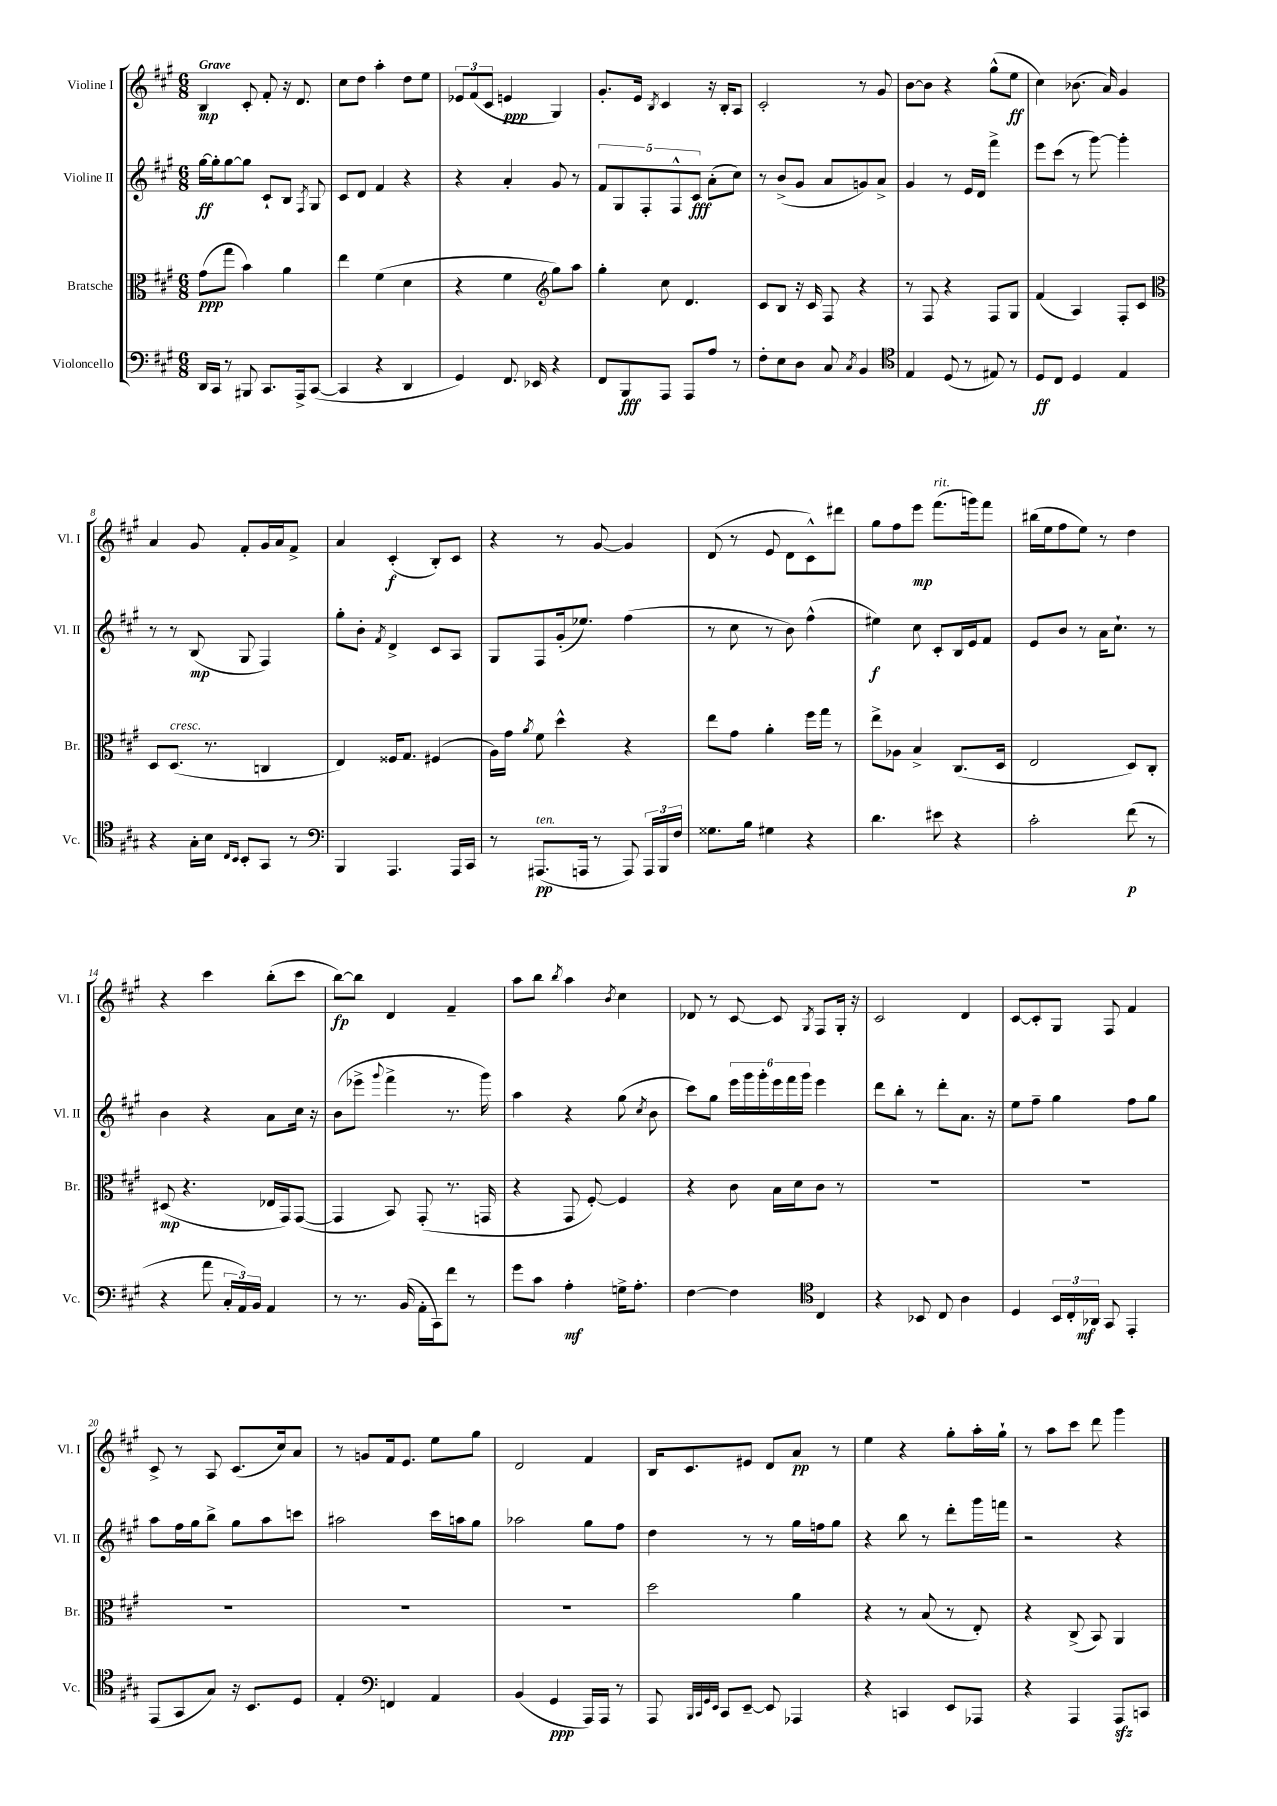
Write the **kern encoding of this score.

**kern	**dynam	**kern	**dynam	**kern	**dynam	**kern	**dynam
*part4	*part4	*part3	*part3	*part2	*part2	*part1	*part1
*staff4	*staff4	*staff3	*staff3	*staff2	*staff2	*staff1	*staff1
*I"Violoncello	*	*I"Bratsche	*	*I"Violine II	*	*I"Violine I	*
*I'Vc.	*	*I'Br.	*	*I'Vl. II	*	*I'Vl. I	*
*clefF4	*	*clefC3	*	*clefG2	*	*clefG2	*
*k[f#c#g#]	*	*k[f#c#g#]	*	*k[f#c#g#]	*	*k[f#c#g#]	*
*M6/8	*	*M6/8	*	*M6/8	*	*M6/8	*
=1	=1	=1	=1	=1	=1	=1	=1
!	!	!	!	!	!	!LO:TX:a:B:t=Grave	!
16DD/LL	.	(8g#\L	ppp	[16gg#\LL	ff	4B/	mp
16CC#/JJ	.	.	.	16gg#'\J]	.	.	.
8r	.	8gg#\J	.	[8gg#\	.	.	.
8BBB#X/	.	4b\)	.	8gg#\J]	.	8c#'/	.
8.CC#/L	.	.	.	8c#`/L	.	8f#'/	.
.	.	4a\	.	8B/J	.	16r	.
16AAA^/k	.	.	.	.	.	8.d/	.
.	.	.	.	8qF#/	.	.	.
([8CC#/J	.	.	.	8G#/	.	.	.
=2	=2	=2	=2	=2	=2	=2	=2
4CC#/]	.	4ee\	.	8c#/L	.	8cc#\L	.
.	.	.	.	8d/J	.	8dd\J	.
4r	.	(4f#\	.	4f#/	.	4aa'\	.
4DD/	.	4d\	.	4r	.	8dd\L	.
.	.	.	.	.	.	8ee\J	.
=3	=3	=3	=3	=3	=3	=3	=3
4GG#/)	.	4r	.	4r	.	12e-X/L	.
.	.	.	.	.	.	(12f#/	.
.	.	.	.	.	.	12c#/J	.
8.FF#/	.	4f#\	.	4a'/	.	4en/	ppp
16EE-X/	.	.	.	.	.	.	.
*	*	*clefG2	*	*	*	*	*
4r	.	8gg#\L)	.	8g#/	.	4G#/)	.
.	.	8aa\J	.	8r	.	.	.
=4	=4	=4	=4	=4	=4	=4	=4
8FF#/L	.	4gg#'\	.	10f#/L	.	8.g#'/L	.
.	.	.	.	10G#/	.	.	.
8BBB/	fff	.	.	.	.	.	.
.	.	.	.	.	.	16e/Jk	.
.	.	.	.	10F#'/	.	.	.
.	.	.	.	.	.	8qB/	.
8AAA/J	.	8cc#\	.	.	.	4c#/	.
.	.	.	.	10F#^^/	.	.	.
8AAA/L	.	4.d/	.	.	.	.	.
.	.	.	.	10c#/J	fff	.	.
8A/J	.	.	.	(8a'\L	.	16r	.
.	.	.	.	.	.	16B'/KL	.
8r	.	.	.	8cc#\J)	.	8A/J	.
=5	=5	=5	=5	=5	=5	=5	=5
8F#'\L	.	8c#/L	.	8r	.	2c#'/	.
8E\	.	8B/J	.	(8b^/L	.	.	.
8D\J	.	16r	.	8g#/J	.	.	.
.	.	16c#/	.	.	.	.	.
8C#/	.	8F#/	.	8a/L	.	.	.
8qC#/	.	.	.	.	.	.	.
4BB/	.	4r	.	8gn/)	.	8r	.
.	.	.	.	8a^/J	.	8g#/	.
=6	=6	=6	=6	=6	=6	=6	=6
*clefC4	*	*	*	*	*	*	*
4E/	.	8r	.	4g#/	.	[8b\L	.
.	.	8F#/	.	.	.	8b\J]	.
(8D/	.	4r	.	8r	.	4r	.
8r	.	.	.	16e/LL	.	.	.
.	.	.	.	16d/JJ	.	.	.
8E#X/)	.	8F#/L	.	4fff#^\	.	(8gg#^^\L	.
8r	.	8G#/J	.	.	.	8ee\J	ff
=7	=7	=7	=7	=7	=7	=7	=7
8D/L	ff	(4f#/	.	8eee\L	.	4cc#\)	.
8C#/J	.	.	.	(8ccc#\J	.	.	.
4D/	.	4A/)	.	8r	.	(8.b-X\	.
.	.	.	.	[8ggg#\)	.	.	.
.	.	.	.	.	.	16a/)	.
4E/	.	8F#'/L	.	4ggg#'\]	.	4g#/	.
.	.	8c#/J	.	.	.	.	.
!!LO:LB:g=z
=8	=8	=8	=8	=8	=8	=8	=8
*	*	*clefC3	*	*	*	*	*
4r	.	8D/L	.	8r	.	4a/	.
!	!	!LO:TX:a:i:t=cresc.	!	!	!	!	!
.	.	(8.D/J	.	8r	.	.	.
16G#'\LL	.	.	.	(8B/	mp	8g#/	.
16B\JJ	.	8.r	.	.	.	.	.
16qqC#/LL	.	.	.	.	.	.	.
16qqBB/JJ	.	.	.	.	.	.	.
8BB'/L	.	.	.	8G#/	.	8f#'/L	.
8GG#/J	.	4Cn/	.	4F#/)	.	16g#/L	.
.	.	.	.	.	.	16a/J	.
8r	.	.	.	.	.	8f#^/J	.
=9	=9	=9	=9	=9	=9	=9	=9
*clefF4	*	*	*	*	*	*	*
4BBB/	.	4E/)	.	8gg#'\L	.	4a/	.
.	.	.	.	8b'\J	.	.	.
.	.	.	.	8qf#/	.	.	.
4.AAA/	.	16F##X/KL	.	4d^/	.	(4c#'/	f
.	.	8.G#/J	.	.	.	.	.
.	.	(4F#X/	.	8c#/L	.	8B'/L)	.
16AAA/LL	.	.	.	8A/J	.	8c#/J	.
16CC#/JJ	.	.	.	.	.	.	.
=10	=10	=10	=10	=10	=10	=10	=10
8r	.	16A\LL)	.	8G#/L	.	4r	.
.	.	16g#\JJ	.	.	.	.	.
.	.	8qa/	.	.	.	.	.
!LO:TX:a:i:t=ten.	!	!	!	!	!	!	!
(8.AAA#X/L	pp	8f#\	.	8F#/	.	.	.
.	.	4dd^^\	.	(16g#'/k	.	8r	.
16AAAn/Jk	.	.	.	8.ee-X/J)	.	.	.
8r	.	.	.	.	.	[8g#/	.
8AAA/)	.	4r	.	(4ff#\	.	4g#/]	.
24AAA/LL	.	.	.	.	.	.	.
24BBB/	.	.	.	.	.	.	.
24F#/JJ	.	.	.	.	.	.	.
=11	=11	=11	=11	=11	=11	=11	=11
8.G##X\L	.	8ee\L	.	8r	.	(8d/	.
.	.	8g#\J	.	8cc#\	.	8r	.
16B\Jk	.	.	.	.	.	.	.
4G#X\	.	4a'\	.	8r	.	8e/	.
.	.	.	.	8b\)	.	8d\L	.
4r	.	16ff#\LL	.	(4ff#^^\	.	8c#^^\)	.
.	.	16gg#\JJ	.	.	.	.	.
.	.	8r	.	.	.	8ddd#X\J	.
=12	=12	=12	=12	=12	=12	=12	=12
4.d\	.	8ee^\L	.	4ee#X\)	f	8gg#\L	.
.	.	8A-X\J	.	.	.	8ff#\	.
.	.	4B^/	.	8cc#\	.	8eee\J	mp
!	!	!	!	!	!	!LO:TX:a:i:t=rit.	!
8e#X\	.	.	.	8c#'/L	.	(8.fff#\L	.
4r	.	(8.C#/L	.	16B/L	.	.	.
.	.	.	.	16e/J	.	16gggn\k)	.
.	.	.	.	8f#/J	.	8fff#\J	.
.	.	16D/Jk	.	.	.	.	.
=13	=13	=13	=13	=13	=13	=13	=13
2c#'\	.	2E/	.	8e/L	.	(16bb#X\LL	.
.	.	.	.	.	.	16ee\J	.
.	.	.	.	8b/J	.	8ff#\	.
.	.	.	.	8r	.	8ee\J)	.
.	.	.	.	16a\KL	.	8r	.
.	.	.	.	8.cc#`\J	.	.	.
(8f#\	p	8D/L)	.	.	.	4dd\	.
8r	.	8C#'/J	.	8r	.	.	.
!!LO:LB:g=z
=14	=14	=14	=14	=14	=14	=14	=14
4r	.	(8D#X/	mp	4b\	.	4r	.
.	.	4.r	.	.	.	.	.
8a\	.	.	.	4r	.	4ccc#\	.
24C#'/LL	.	.	.	.	.	.	.
24AA/)	.	.	.	.	.	.	.
24BB/JJ	.	.	.	.	.	.	.
4AA/	.	16E-X/LL	.	8a\L	.	(8bb'\L	.
.	.	16GG#/J)	.	.	.	.	.
.	.	([8GG#/J	.	16cc#\Jk	.	8ccc#\J	.
.	.	.	.	16r	.	.	.
=15	=15	=15	=15	=15	=15	=15	=15
8r	.	4GG#/]	.	(8b\L	.	[8bb\L)	fp
8.r	.	.	.	8eee-X^\J	.	8bb\J]	.
.	.	.	.	8qqggg#/	.	.	.
.	.	8BB/)	.	4fff#^\	.	4d/	.
(16BB/	.	.	.	.	.	.	.
16AA'\LL	.	(8GG#'/	.	.	.	.	.
16CC#\J)	.	.	.	.	.	.	.
8f#\J	.	8.r	.	8.r	.	4f#~/	.
8r	.	.	.	.	.	.	.
.	.	16GGn/	.	16ggg#\)	.	.	.
=16	=16	=16	=16	=16	=16	=16	=16
8g#\L	.	4r	.	4aa\	.	8aa\L	.
8c#\J	.	.	.	.	.	8bb\J	.
.	.	.	.	.	.	8qbb/	.
4A'\	mf	8GG#/	.	4r	.	4aa\	.
.	.	[8F#'/)	.	.	.	.	.
.	.	.	.	.	.	8qb/	.
16Gn^\KL	.	4F#/]	.	(8gg#\	.	4cc#\	.
8.A'\J	.	.	.	.	.	.	.
.	.	.	.	8qcc#/	.	.	.
.	.	.	.	8b\	.	.	.
=17	=17	=17	=17	=17	=17	=17	=17
[4F#\	.	4r	.	8ccc#\L)	.	8d-X/	.
.	.	.	.	8gg#\J	.	8r	.
4F#\]	.	8c#\	.	24eee\LL	.	[8c#/	.
.	.	.	.	24ggg#\	.	.	.
.	.	.	.	24ggg#'\	.	.	.
.	.	16B\LL	.	24eee\	.	8c#/]	.
.	.	.	.	24fff#\	.	.	.
.	.	16d\J	.	.	.	.	.
.	.	.	.	24ggg#\JJ	.	.	.
*clefC4	*	*	*	*	*	*	*
.	.	.	.	.	.	8qG#/	.
4C#/	.	8c#\J	.	4eee\	.	8F#/L	.
.	.	8r	.	.	.	16G#'/Jk	.
.	.	.	.	.	.	16r	.
=18	=18	=18	=18	=18	=18	=18	=18
4r	.	2.r	.	8ddd\L	.	2c#/	.
.	.	.	.	8bb'\J	.	.	.
8BB-X/	.	.	.	8r	.	.	.
8C#/	.	.	.	8ddd'\L	.	.	.
4A\	.	.	.	8.a\J	.	4d/	.
.	.	.	.	16r	.	.	.
=19	=19	=19	=19	=19	=19	=19	=19
4D/	.	2.r	.	8ee\L	.	[8c#/L	.
.	.	.	.	8ff#~\J	.	8c#'/]	.
24BB/LL	.	.	.	4gg#\	.	8G#/J	.
24C#'/	.	.	.	.	.	.	.
24AA-X/JJ	mf	.	.	.	.	.	.
8GG#/	.	.	.	.	.	8F#/	.
4EE'/	.	.	.	8ff#\L	.	4f#/	.
.	.	.	.	8gg#\J	.	.	.
!!LO:LB:g=z
=20	=20	=20	=20	=20	=20	=20	=20
(8EE/L	.	2.r	.	8aa\L	.	8c#^/	.
8GG#/	.	.	.	16ff#\L	.	8r	.
.	.	.	.	16gg#\J	.	.	.
8G#/J)	.	.	.	8bb^\J	.	8A/	.
16r	.	.	.	8gg#\L	.	(8.c#/L	.
8.BB/L	.	.	.	.	.	.	.
.	.	.	.	8aa\	.	.	.
.	.	.	.	.	.	16cc#/k)	.
8D/J	.	.	.	8cccn\J	.	8a/J	.
=21	=21	=21	=21	=21	=21	=21	=21
4E'/	.	2.r	.	2aa#X\	.	8r	.
.	.	.	.	.	.	8gn/L	.
*clefF4	*	*	*	*	*	*	*
4FFn/	.	.	.	.	.	16f#/k	.
.	.	.	.	.	.	8.e/J	.
4AA/	.	.	.	16ccc#\LL	.	8ee\L	.
.	.	.	.	16aan\J	.	.	.
.	.	.	.	8gg#\J	.	8gg#\J	.
=22	=22	=22	=22	=22	=22	=22	=22
(4BB/	.	2.r	.	2aa-X\	.	2d/	.
4GG#/	ppp	.	.	.	.	.	.
16AAA/LL)	.	.	.	8gg#\L	.	4f#/	.
16AAA/JJ	.	.	.	.	.	.	.
8r	.	.	.	8ff#\J	.	.	.
=23	=23	=23	=23	=23	=23	=23	=23
8AAA/	.	2dd\	.	4dd\	.	16B/KL	.
.	.	.	.	.	.	8.c#/	.
32qqBBB/LLL	.	.	.	.	.	.	.
32qqCC#/	.	.	.	.	.	.	.
32qqGG#/	.	.	.	.	.	.	.
32qqEE/JJJ	.	.	.	.	.	.	.
8CC#/L	.	.	.	.	.	.	.
[8EE~/J	.	.	.	8r	.	8e#X/J	.
8EE/]	.	.	.	8r	.	8d/L	.
4AAA-X/	.	4a\	.	16gg#\LL	.	8a/J	pp
.	.	.	.	16ffn\J	.	.	.
.	.	.	.	8gg#\J	.	8r	.
=24	=24	=24	=24	=24	=24	=24	=24
4r	.	4r	.	4r	.	4ee\	.
4CCn/	.	8r	.	8bb\	.	4r	.
.	.	(8B/	.	8r	.	.	.
8EE/L	.	8r	.	8ddd'\L	.	8gg#'\L	.
8AAA-X/J	.	8E'/)	.	16ggg#\L	.	16aa'\L	.
.	.	.	.	16fffn\JJ	.	16gg#`\JJ	.
=25	=25	=25	=25	=25	=25	=25	=25
4r	.	4r	.	2r	.	8r	.
.	.	.	.	.	.	8aa\L	.
4AAA/	.	(8C#^/	.	.	.	8ccc#\J	.
.	.	8BB/)	.	.	.	8ddd\	.
8AAAzz/L	.	4AA/	.	4r	.	4ggg#\	.
8CCn/J	.	.	.	.	.	.	.
==	==	==	==	==	==	==	==
*-	*-	*-	*-	*-	*-	*-	*-
